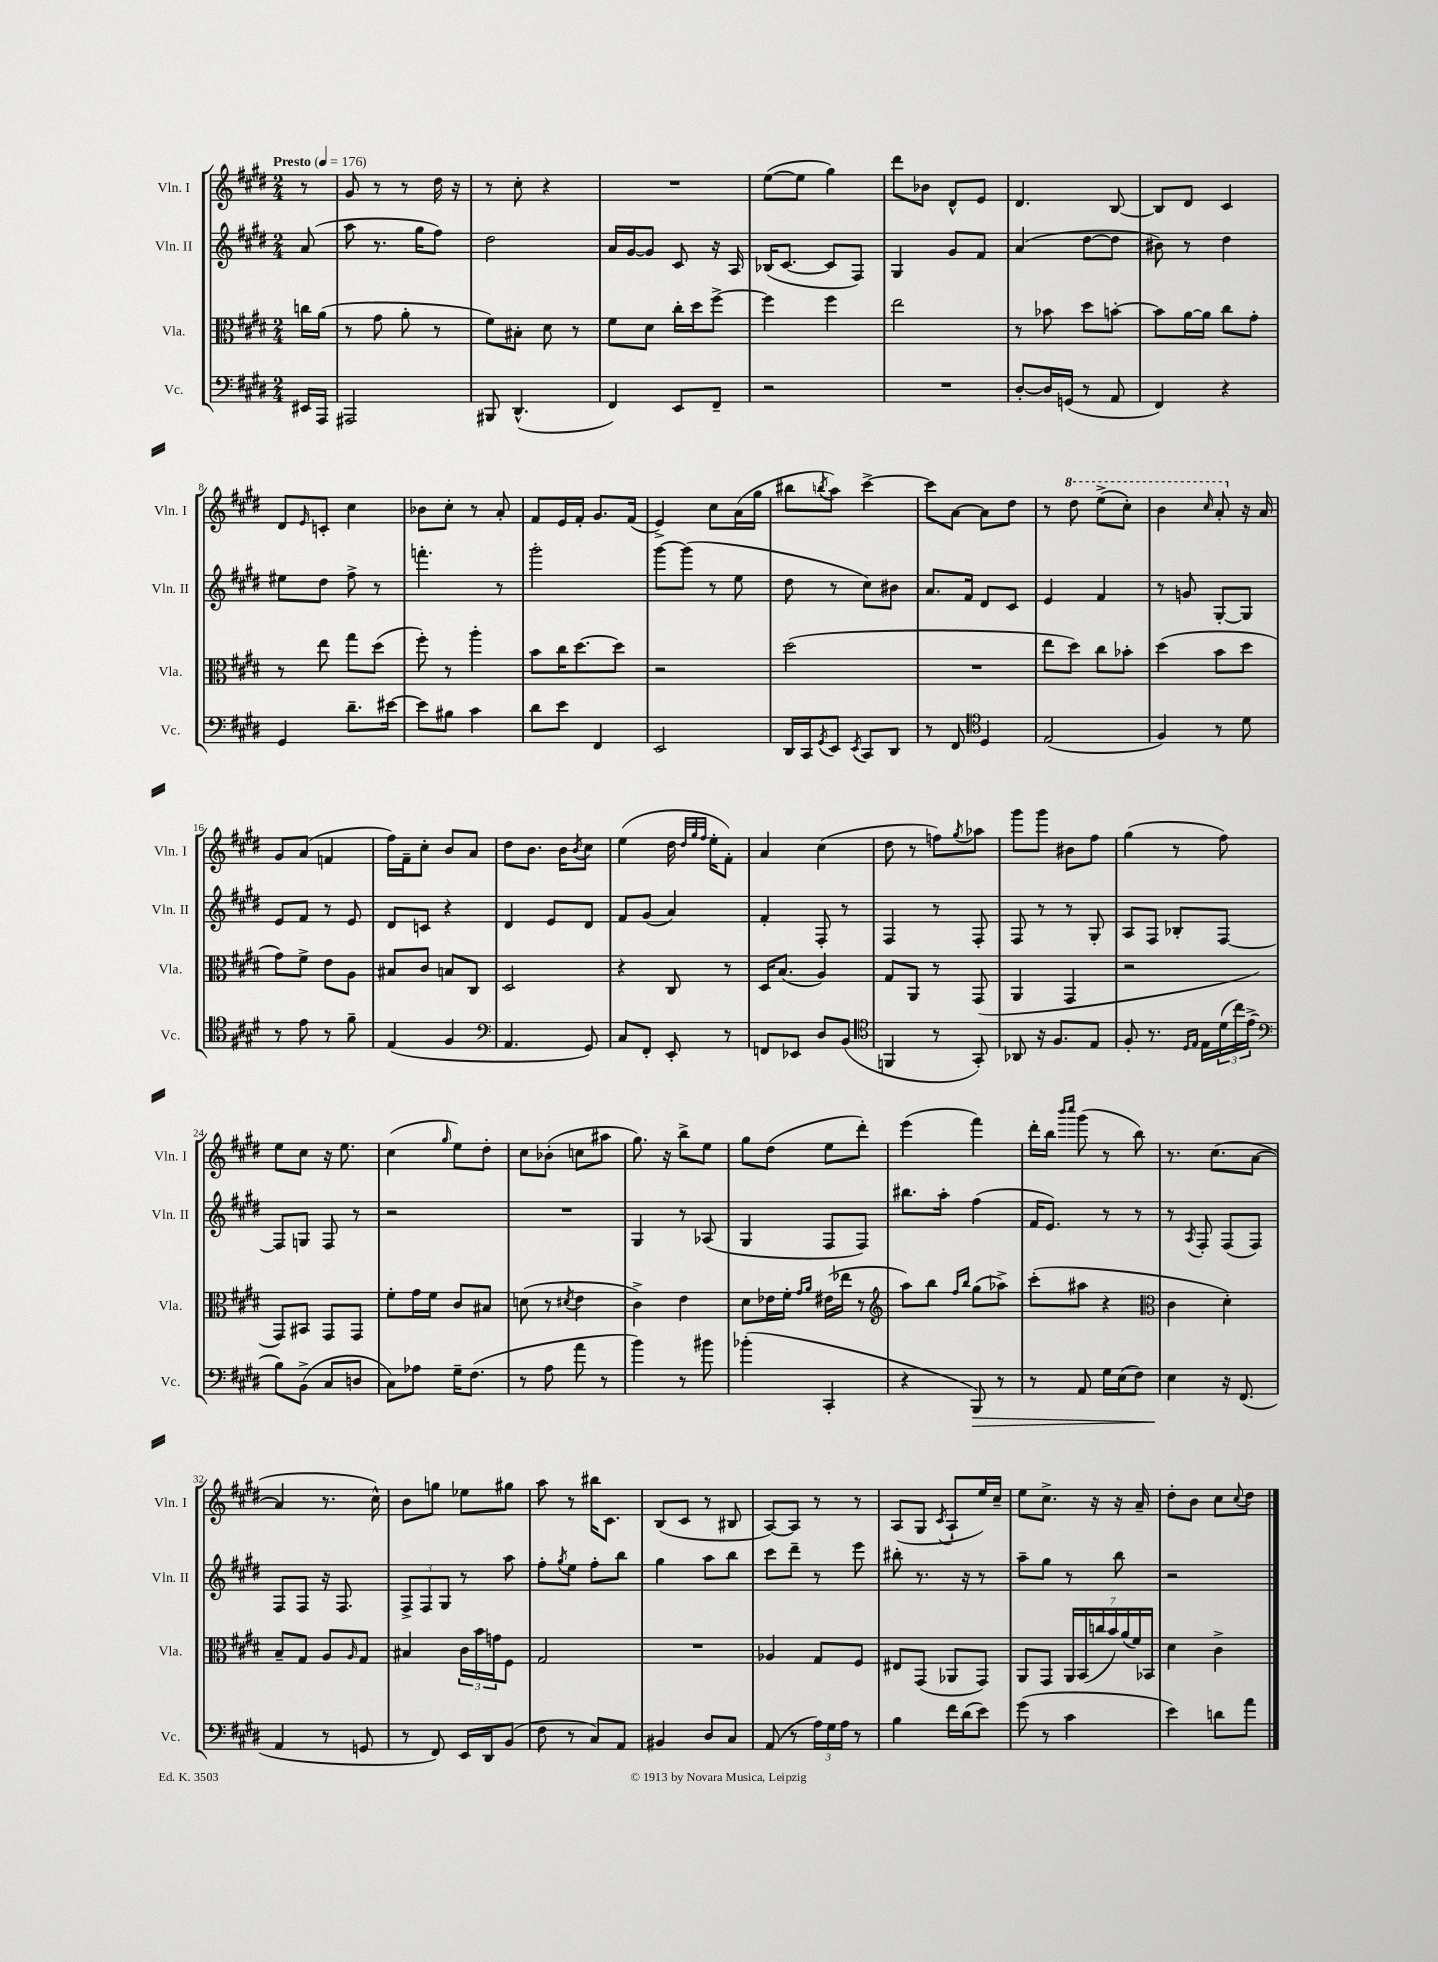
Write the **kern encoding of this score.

**kern	**kern	**kern	**kern
*staff4	*staff3	*staff2	*staff1
*clefF4	*clefC3	*clefG2	*clefG2
*k[f#c#g#d#]	*k[f#c#g#d#]	*k[f#c#g#d#]	*k[f#c#g#d#]
*M2/4	*M2/4	*M2/4	*M2/4
*MM176	*MM176	*MM176	*MM176
16EE#	16cc	(8a	8r
16AAA	(16a	.	.
=	=	=	=
2AAA#	8r	8aa	8g#
.	8g#	8.r	8r
.	8a'	.	8r
.	.	16gg#	.
.	8r	8ff#)	16dd#
.	.	.	16r
=	=	=	=
8BBB#	8f#)	2dd#	8r
(4.DD#^^	8B#'	.	8cc#'
.	8d#	.	4r
.	8r	.	.
=	=	=	=
4FF#)	8f#	16a	2r
.	.	[16g#	.
.	8d#	8g#]	.
8EE	16cc#'	8c#	.
.	16dd#	.	.
8FF#~	[8ff#^	16r	.
.	.	16A	.
=	=	=	=
2r	4ff#]	(16B-	([8ee
.	.	[8.c#	.
.	.	.	8ee]
.	4ff#	8c#]	4gg#)
.	.	8F#)	.
=	=	=	=
2r	2ee	4G#	8ddd#
.	.	.	8b-
.	.	8g#	8d#^^
.	.	8f#	8e
=	=	=	=
[8D#'	8r	(4a	4.d#
16D#]	8b-	.	.
(16GG	.	.	.
8r	8dd#	[8dd#	.
8AA	[8b'	8dd#]	[8B
=	=	=	=
4FF#)	8b]	8b#)	8B]
.	[16a	8r	8d#
.	16a]	.	.
4r	8cc#	4dd#	4c#
.	8g#'	.	.
=	=	=	=
4GG#	8r	8ee#	8d#
.	.	.	16qqe
.	8ee	8dd#	8c'
8.d#~	8gg#	8ff#^	4cc#
.	(8dd#	8r	.
[16e#	.	.	.
=	=	=	=
8e#]	8ff#')	4.fff'	8b-
8B#	8r	.	8cc#'
4c#	4aa'	.	8r
.	.	8r	8a'
=	=	=	=
8d#	8b	2ggg#'	8f#
8e	16cc#	.	16e
.	[8.dd#	.	16f#'
4FF#	.	.	8.g#
.	8dd#]	.	.
.	.	.	(16f#
=	=	=	=
2EE	2r	[8ggg#	4e^)
.	.	(8ggg#]	.
.	.	8r	8cc#
.	.	8ee	(16a
.	.	.	16gg#
=	=	=	=
16DD#	(2dd#	8dd#	8bb#
16CC#	.	.	.
8qGG#	.	.	8qbb
8EE	.	8r	8aa)
8qEE	.	.	.
8CC#	.	8cc#)	[4ccc#^
8DD#	.	8b#	.
=	=	=	=
8r	2r	8.a	8ccc#]
8FF#	.	.	[8a
.	.	16f#	.
*clefC4	*	*	*
4D#	.	8d#	8a]
.	.	8c#	8dd#
=	=	=	=
(2E	8ee	4e	8r
.	8dd#)	.	8ddd#
.	8cc#	4f#	(8eee^
.	8b-'	.	8ccc#')
=	=	=	=
4F#)	(4dd#	8r	4bb
.	.	8g	.
.	.	.	16qqccc#
8r	8b	[8G#'	8aa'
8d#	8dd#	8G#]	16r
.	.	.	16a
=	=	=	=
8r	8g#)	8e	8g#
8e	8f#^	8f#	(8a
8r	8e	8r	4f
8f#~	8A	8e	.
=	=	=	=
(4E	8B#	8d#	16ff#)
.	.	.	16f#~
.	8c#	8c	8cc#'
4F#	8B	4r	8b
.	8C#	.	8a
=	=	=	=
*clefF4	*	*	*
4.AA	2D#	4d#	8dd#
.	.	.	8.b
.	.	8e	.
.	.	.	16b
.	.	.	8qb
8GG#)	.	8d#	8cc#
=	=	=	=
8C#	4r	8f#	(4ee
8FF#'	.	(8g#	.
8EE'	8C#	4a)	16dd#
.	.	.	32qqdd#
.	.	.	32qqgg#
.	.	.	32qqff#
.	.	.	16ee'
8r	8r	.	8f#')
=	=	=	=
8FF	16D#	4f#'	4a
.	(8.B	.	.
8EE-	.	.	.
8D#	4A)	8F#'	(4cc#
(8BB	.	8r	.
=	=	=	=
*clefC4	*	*	*
4FF	8G#	4F#	8dd#
.	8AA	.	8r
8r	8r	8r	8ff)
.	.	.	8qgg#
8GG#')	(8GG#	8F#'	8aa-
=	=	=	=
8AA-	4AA	8F#	8ggg#
16r	.	8r	8ggg#
8.F#	.	.	.
.	4GG#	8r	8b#
8E	.	8G#'	8ff#
=	=	=	=
8F#'	2r	8A	(4gg#
8.r	.	8F#	.
.	.	8B-'	8r
16qqD#	.	.	.
16qqE	.	.	.
16E	.	.	.
(24d#	.	[8F#	8ff#)
24cc#)	.	.	.
(24e^	.	.	.
=	=	=	=
*clefF4	*	*	*
8B)	8GG#)	8F#]	8ee
(8BB^	8BB#	8G	8cc#
8C#	8GG#	8F#	16r
.	.	.	8.ee
8D	8GG#	8r	.
=	=	=	=
8C#)	8f#'	2r	(4cc#
8A-	16g#	.	.
.	16f#	.	.
.	.	.	16qqgg#
16G#~	8c#	.	8ee)
(8.F#	.	.	.
.	8B#	.	8dd#'
=	=	=	=
8r	(8d	2r	8cc#
8A	8r	.	(8b-'
.	8qd#	.	.
8a	4e	.	8cc
8r	.	.	8aa#
=	=	=	=
4b)	4c#^)	4G#	8.gg#)
.	.	.	16r
8r	4e	8r	8bb^
8b#	.	(8A-	8ee
=	=	=	=
(4b-'	8d#	4G#	8gg#
.	16e-	.	(8dd#
.	16f#'	.	.
.	16qqg#	.	.
.	16qqa	.	.
4CC#'	(16e#	8F#	8ee
.	16ee-	.	.
.	8r	8F#)	8ddd#')
=	=	=	=
*	*clefG2	*	*
4r	8aa)	8.bb#	(4eee
.	8bb	.	.
.	.	16aa'	.
.	16qqff#	.	.
.	16qqbb	.	.
8BBB)	(8gg#	(4ff#	4fff#)
8r	8aa-^)	.	.
=	=	=	=
8r	(8ccc#'	16f#	16ddd#'
.	.	8.e)	16bb
.	.	.	16qqbbb
.	.	.	16qqcccc#
8AA	8aa#	.	(8ggg#
16G#	4r	8r	8r
(16E	.	.	.
8F#)	.	8r	8bb)
=	=	=	=
*	*clefC3	*	*
4E	4c#	8r	8.r
.	.	8qA	.
.	.	8F#'	.
.	.	.	(8.cc#
16r	4d#')	(8F#	.
(8.FF#	.	.	.
.	.	8F#)	[8a
=	=	=	=
4AA	8B~	8F#	4a]
.	8G#	8F#	.
8r	8A	16r	8.r
.	.	8.F#	.
.	16qqA	.	.
8GG	8G#	.	.
.	.	.	16cc#^^)
=	=	=	=
8r	4B#	12F#^	8b
.	.	12F#	.
8FF#)	.	.	8gg
.	.	12G#	.
16EE	24c#	8r	8ee-
.	24b	.	.
16DD#	.	.	.
.	24g	.	.
(8BB	8F#	8aa	8gg#
=	=	=	=
8F#	2G#	8ff#'	8aa
.	.	8qgg#	.
8r	.	8ee	8r
8C#)	.	8ff#'	16bb#
.	.	.	8.c#
8AA	.	8bb	.
=	=	=	=
4BB#	2r	4gg#	(8B
.	.	.	8c#
8D#	.	8aa	8r
8C#	.	8bb	8B#
=	=	=	=
(8AA	4A-	8ccc#	[8A)
8r	.	8ddd#~	8A]
24A)	8G#	8r	8r
24G#	.	.	.
24A	.	.	.
8r	8F#	8eee	8r
=	=	=	=
4B	8E#	8bb#'	(8A
.	(8GG#	8.r	8G#
.	.	.	8qc#
16f#	8AA-	.	8A`
(16d#	.	16r	.
8e)	8GG#)	8r	16ee)
.	.	.	16cc#~
=	=	=	=
(8g#	8AA	8aa~	8ee
8r	8GG#	8gg#	8.cc#^
4c#	28AA	8r	.
.	(28BB	.	.
.	.	.	16r
.	28cc	.	.
.	28b)	.	.
.	.	8bb	16r
.	(28a	.	.
.	28f#)	.	.
.	.	.	16a~
.	28BB-	.	.
=	=	=	=
4e)	4d#	2r	8dd#'
.	.	.	8b
8d	4c#^	.	8cc#
.	.	.	8qqcc#
8a	.	.	8dd#
==	==	==	==
*-	*-	*-	*-
